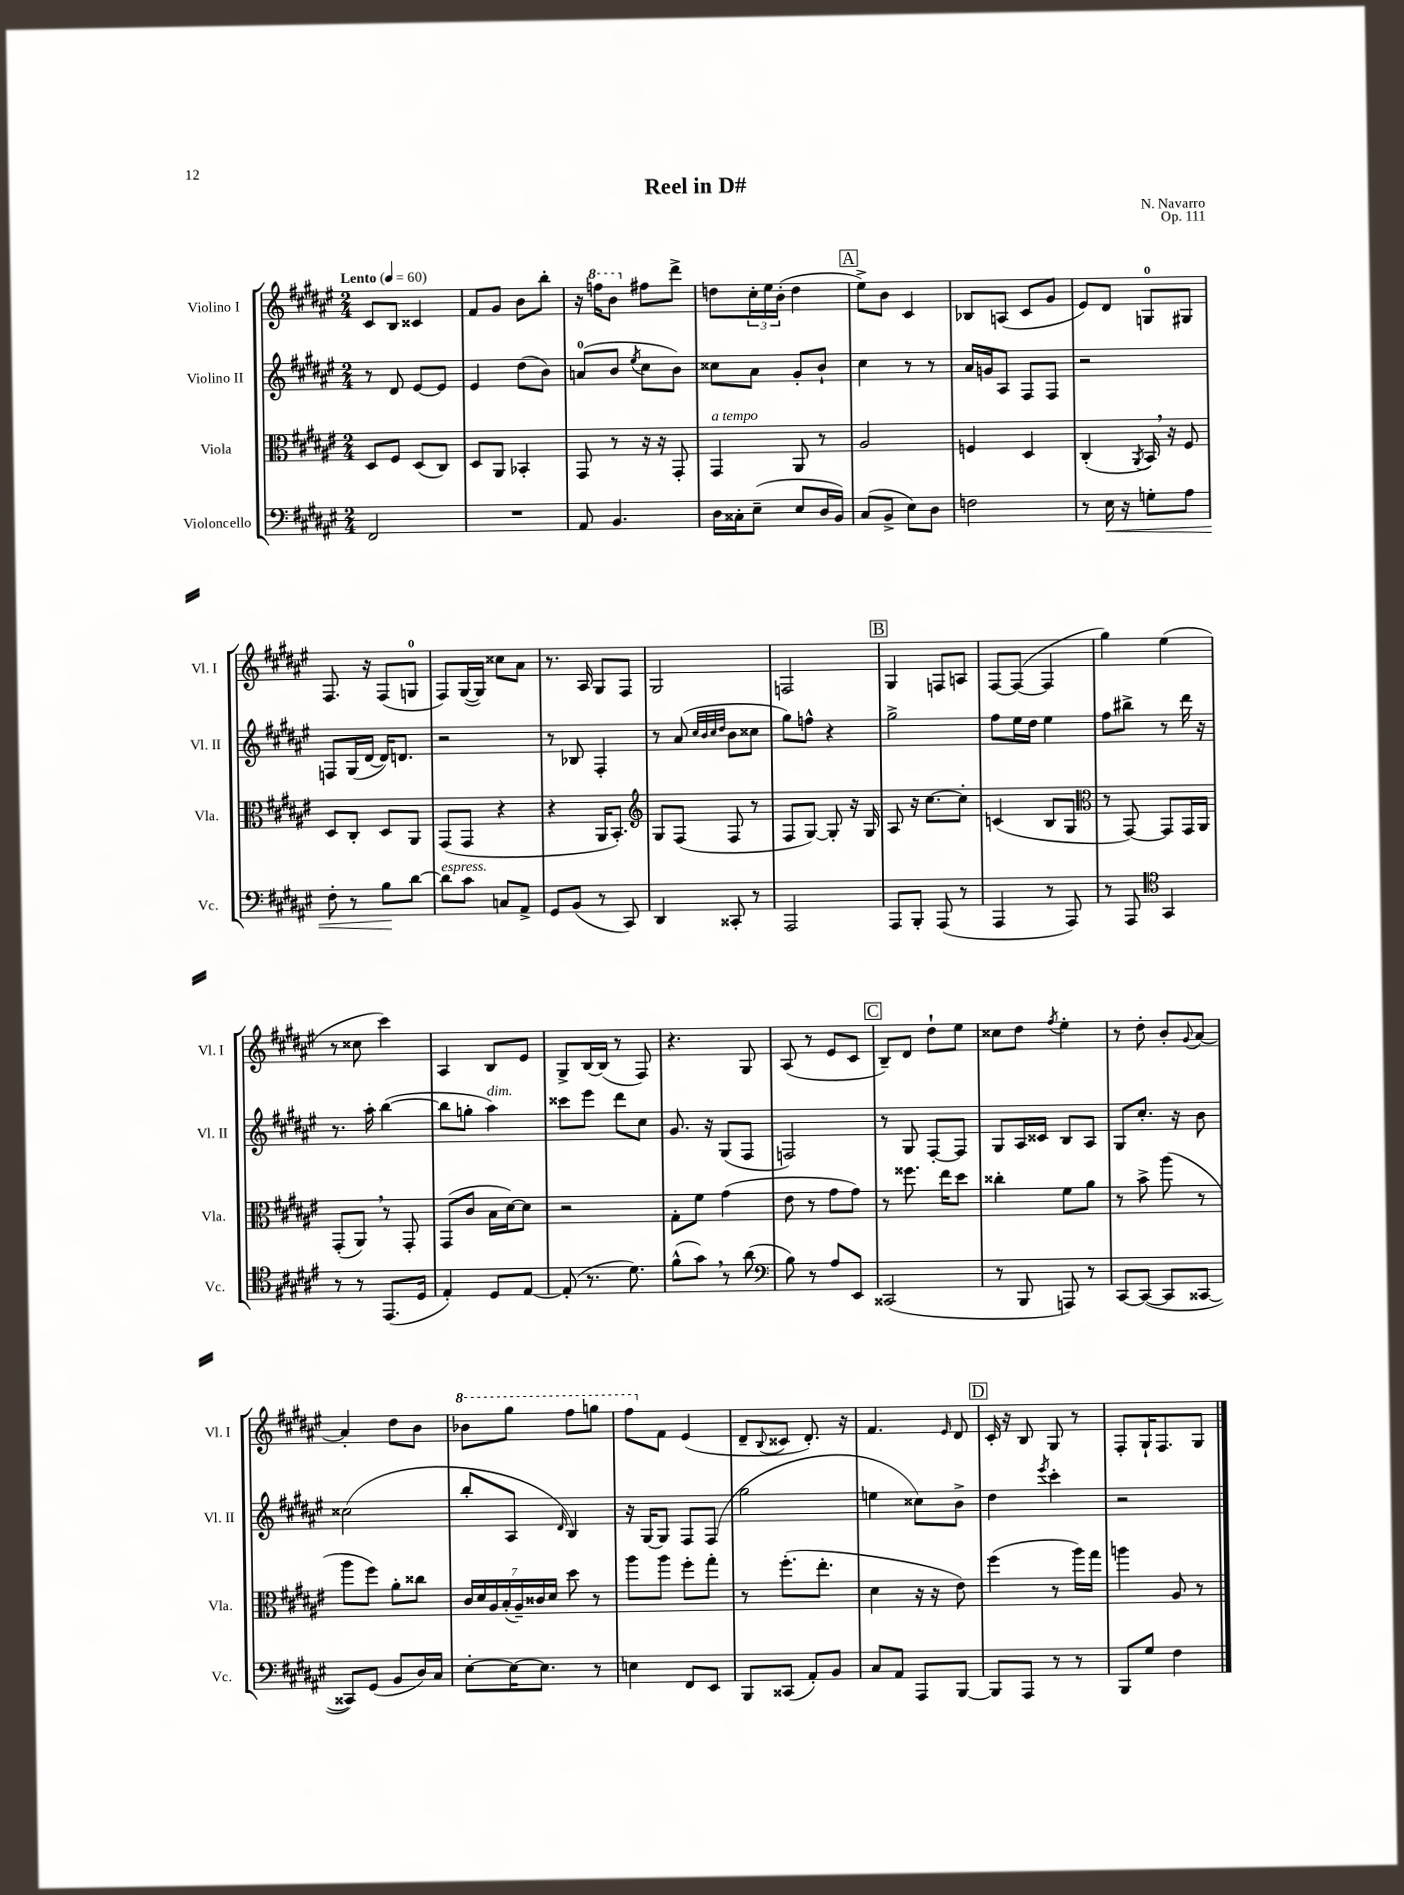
\header { title = "Reel in D#" composer = "N. Navarro" opus = "Op. 111" }
<<
\new StaffGroup <<
\new Staff = "s0" \with { instrumentName = "Violino I" shortInstrumentName = "Vl. I" } {
    \clef treble \key fis \major \numericTimeSignature \time 2/4 \tempo "Lento" 4 = 60
    cis'8 b8 cisis'4 |
    fis'8 gis'8 b'8 b''8-. |
    r16 \ottava #1 f'''16 b''8 \ottava #0 fis''!8 dis'''8-> |
    d''8 \tuplet 3/2 { cis''16-. eis''16 b'16-.( } d''4 |
    \mark \markup { \box "A" } eis''8->) b'8 cis'4 |
    bes8 a8( cis'8 gis'8 |
    eis'8) dis'8 g8-0 gis8 |
    fis8. r16 fis8( g8-0 |
    fis8) gis16~( gis16) cisis''8 ais'8 |
    r8. ais16 gis8 fis8 |
    gis2 |
    f2 |
    \mark \markup { \box "B" } gis4 f8 a8 |
    fis8~ fis8~( fis4 |
    gis''4) eis''4( |
    r8 cisis''8 cis'''4) |
    ais4 b8 eis'8 |
    gis8-> b16~ b16( r8 fis8) |
    r4. gis8 |
    ais8( r8 eis'8 cis'8 |
    \mark \markup { \box "C" } b8--) dis'8 dis''8-! eis''8 |
    cisis''8 dis''8 \acciaccatura { fis''8 } eis''4-. |
    r8 dis''8-. b'8-. \appoggiatura { gis'8 } ais'8~ |
    ais'4-. dis''8 b'8 |
    \ottava #1 bes''8 gis'''8 fis'''8 g'''8 |
    fis'''8 \ottava #0 fis'8 eis'4( |
    dis'8-- \appoggiatura { b8 } cisis'8 dis'8.-.) r16 |
    fis'4. \grace { eis'16 } dis'8 |
    \mark \markup { \box "D" } cis'16-. r16 b8 gis8 r8 |
    fis8-. gis16-! fis8. gis8 \bar "|." |
}
\new Staff = "s1" \with { instrumentName = "Violino II" shortInstrumentName = "Vl. II" } {
    \clef treble \key fis \major \numericTimeSignature \time 2/4
    r8 dis'8 eis'8~ eis'8 |
    eis'4 dis''8( b'8) |
    a'8-0( b'8 \acciaccatura { eis''8 } cis''8 b'8) |
    cisis''8 ais'8 gis'8-. b'8-! |
    \mark \markup { \box "A" } cis''4 r8 r8 |
    ais'16 g'16 ais8 fis8 fis8 |
    r2 |
    f8 gis16( dis'16~ dis'16) d'8. |
    r2 |
    r8 bes8 fis4-. |
    r8 ais'8( \grace { cis''32 b'32 cis''32 dis''32 } b'8 cisis''8 |
    gis''8) f''8-^ r4 |
    \mark \markup { \box "B" } gis''2-> |
    fis''8 eis''16 dis''16 eis''4 |
    fis''8 bis''8-> r8 dis'''16 r16 |
    r8. ais''16-. b''4~( |
    b''8 g''8-. ais''4^\markup { \italic "dim." }) |
    cisis'''8 eis'''8 dis'''8 cis''8 |
    gis'8. r16 gis8( fis8 |
    f2) |
    \mark \markup { \box "C" } r8 gis8 fis8~-. fis8 |
    gis8 ais16 cisis'16 b8 ais8 |
    gis8 cis''8.-. r16 b'8 |
    cisis''2( |
    b''8-. ais8 \grace { dis'16 } b4) |
    r16 gis16~ gis8 fis8 fis8( |
    gis''2 |
    e''4 cisis''8) b'8-> |
    \mark \markup { \box "D" } dis''4 \acciaccatura { eis'''8 } cis'''4-. |
    r2 \bar "|." |
}
\new Staff = "s2" \with { instrumentName = "Viola" shortInstrumentName = "Vla." } {
    \clef alto \key fis \major \numericTimeSignature \time 2/4
    dis8 fis8 dis8( cis8) |
    dis8 ais,8 bes,4-. |
    gis,8 r8 r16 r16 gis,8-. |
    gis,4^\markup { \italic "a tempo" } ais,8 r8 |
    \mark \markup { \box "A" } ais2 |
    f4 dis4 |
    cis4-.( \acciaccatura { ais,8 } b,16) \breathe r16 fis8 |
    dis8 cis8-. dis8 ais,8 |
    gis,8( gis,8 r4 |
    r4 ais,16 b,8.-.) |
    \clef treble gis8 fis8( fis8 r8 |
    fis8 gis8~) gis8-. r16 gis16 |
    \mark \markup { \box "B" } ais8 r16 cis''8.~ cis''8-. |
    c'4( b8 gis8 |
    \clef alto r8 gis,8~) gis,8 gis,16 ais,16 |
    gis,8-.( ais,8) \breathe r8 gis,8-. |
    gis,8( cis'8 b16 dis'16~) dis'8 |
    r2 |
    gis8-. fis'8 gis'4( |
    eis'8 r8 gis'8 gis'8) |
    \mark \markup { \box "C" } r8 fisis''8. eis''16 dis''8 |
    cisis''4-. fis'8 ais'8 |
    r8 b'8-> ais''8( r8 |
    ais''8 fis''8) ais'8-. cisis''8 |
    \tuplet 7/4 { cis'16 dis'16 ais16 b16-.( ais16--) cisis'16 dis'16 } dis''8 r8 |
    ais''8 ais''8 fis''8-. gis''8-. |
    r8 fis''8.-.( eis''8.-. |
    dis'4 r16 r16 eis'8) |
    \mark \markup { \box "D" } fis''4( r8 ais''16) gis''16 |
    a''4 ais8 r8 \bar "|." |
}
\new Staff = "s3" \with { instrumentName = "Violoncello" shortInstrumentName = "Vc." } {
    \clef bass \key fis \major \numericTimeSignature \time 2/4
    fis,2 |
    R2 |
    ais,8 b,4. |
    dis16 cisis16-. eis8--( eis8 dis16 b,16) |
    \mark \markup { \box "A" } cis8( b,8-> eis8) dis8 |
    f2 |
    r8 eis16\< r16 g8-. ais8 |
    fis8-. r8 b8\! dis'8~ |
    dis'8^\markup { \italic "espress." } cis'8 c8 ais,8-> |
    gis,8 b,8( r8 cis,8) |
    dis,4 cisis,8-. r8 |
    ais,,2 |
    \mark \markup { \box "B" } ais,,8 b,,8-. ais,,8( r8 |
    ais,,4 r8 ais,,8) |
    r8 ais,,8 \clef tenor gis,4 |
    r8 r8 eis,8.( dis16 |
    eis4-.) dis8 eis8~ |
    eis8-.( r8. dis'8.) |
    fis'8-^( gis'8) \breathe r8 ais'8( |
    \clef bass b8) r8 ais8 eis,8 |
    \mark \markup { \box "C" } cisis,2( |
    r8 b,,8 a,,8) r8 |
    cis,8~ cis,8~( cis,8 cisis,8~ |
    cisis,8) gis,8( b,8 dis16) cis16 |
    eis8~-. eis16~ eis8. r8 |
    e4 fis,8 eis,8 |
    b,,8 cisis,8( ais,8-.) b,8 |
    cis8 ais,8 ais,,8 b,,8~ |
    \mark \markup { \box "D" } b,,8 ais,,8 r8 r8 |
    b,,8 gis8 fis4 \bar "|." |
}
>>
>>
\layout { \context { \Score \remove "Bar_number_engraver" } }
